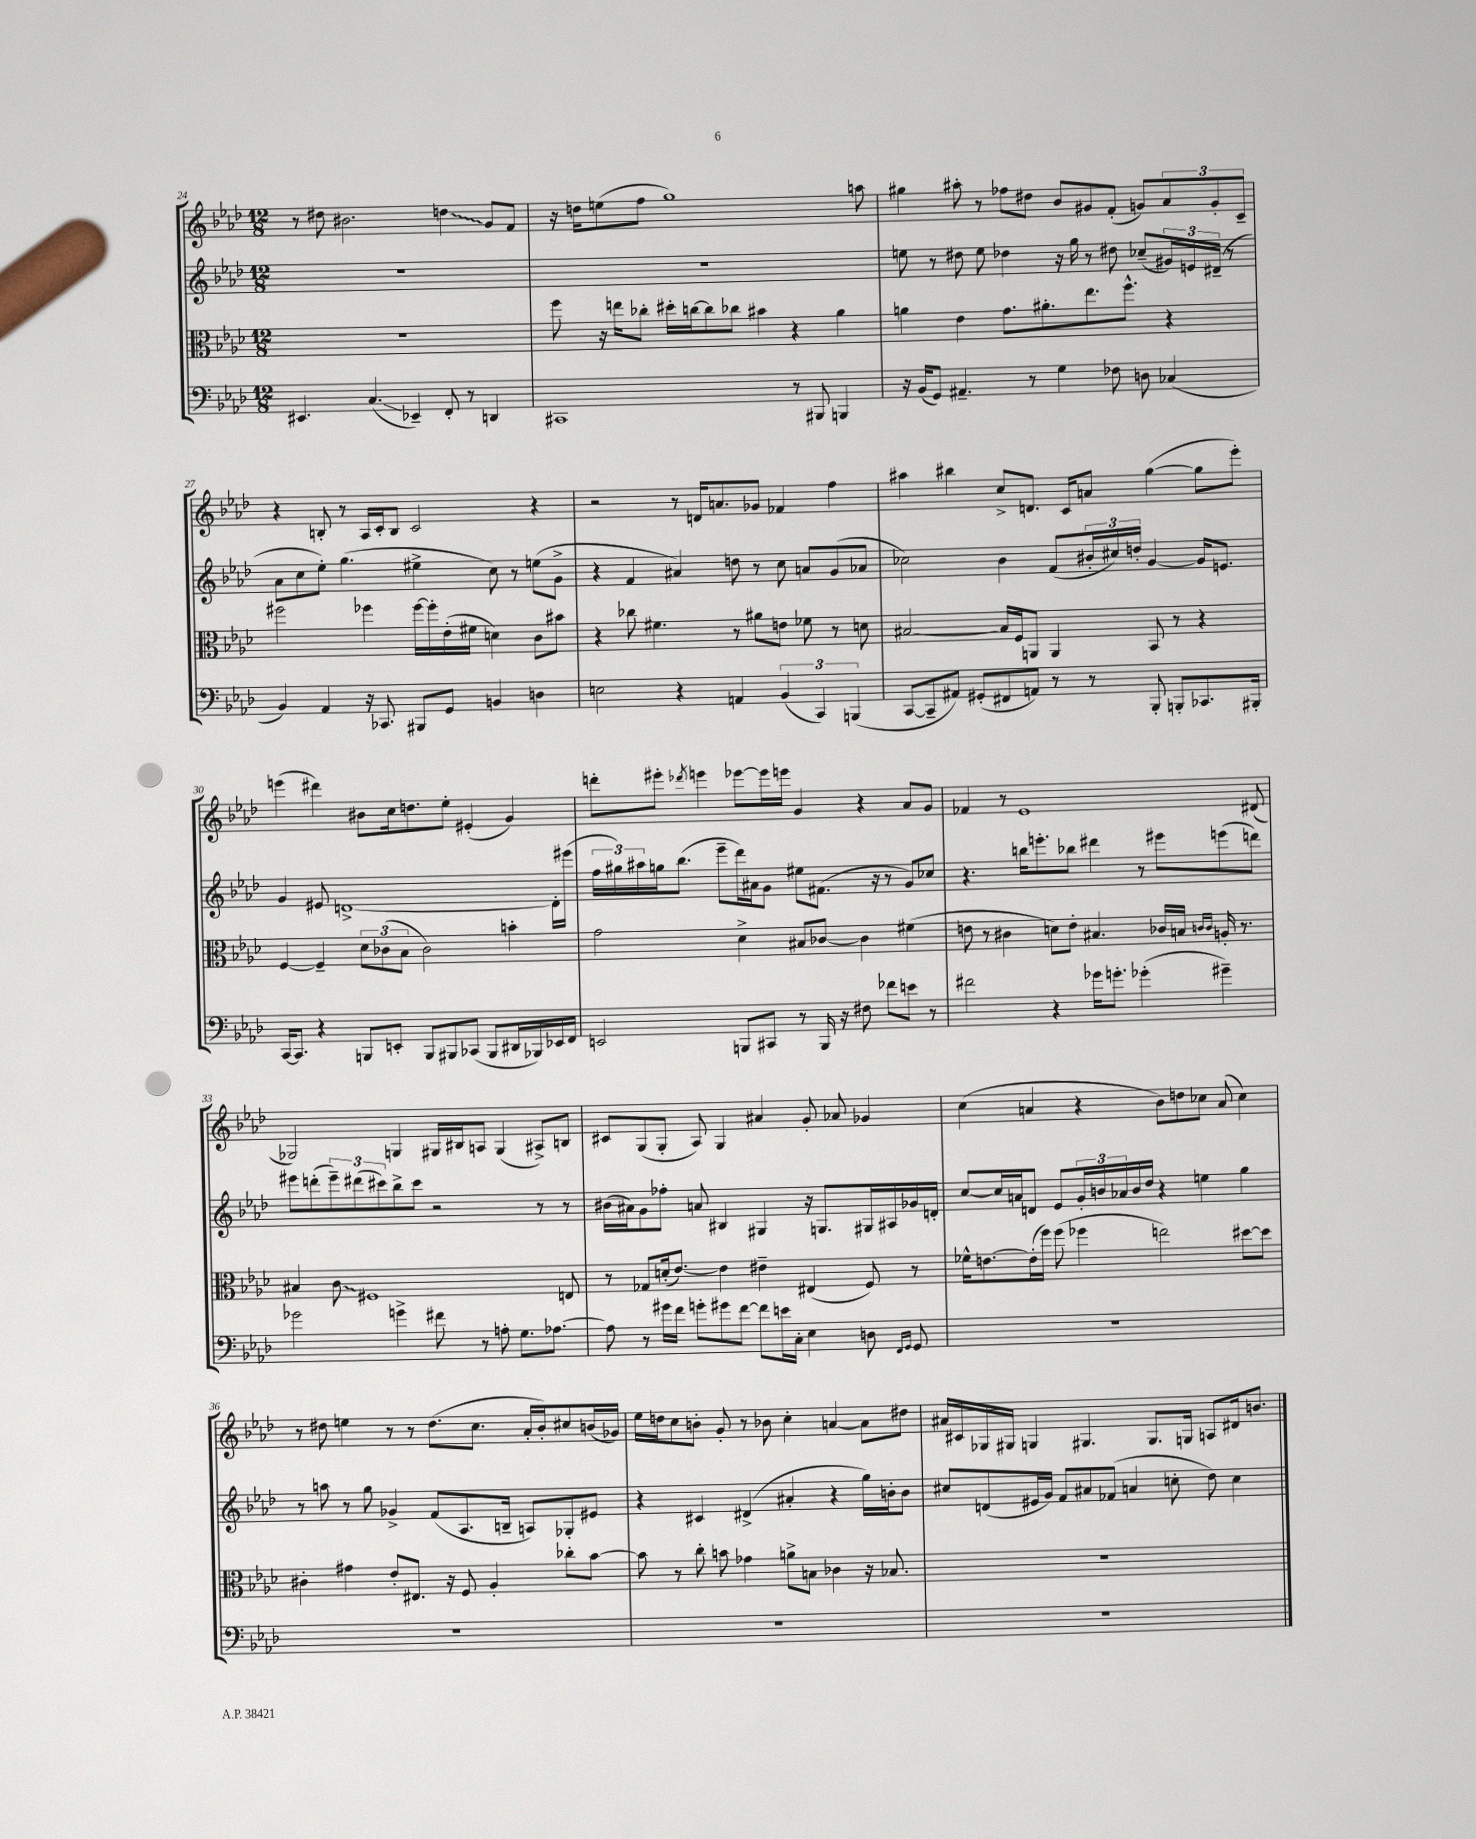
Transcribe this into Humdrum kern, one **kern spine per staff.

**kern	**kern	**kern	**kern
*staff4	*staff3	*staff2	*staff1
*clefF4	*clefC3	*clefG2	*clefG2
*k[b-e-a-d-]	*k[b-e-a-d-]	*k[b-e-a-d-]	*k[b-e-a-d-]
*M12/8	*M12/8	*M12/8	*M12/8
4.EE#	1.r	1.r	8r
.	.	.	8dd#
.	.	.	2.b#
(4.C	.	.	.
4EE-~)	.	.	.
8FF'	.	.	4dd
8r	.	.	.
4DD	.	.	8g
.	.	.	8f
=	=	=	=
1CC#	8ff	1.r	16r
.	.	.	16dd
.	16r	.	(8ee
.	16ee	.	.
.	8cc-'	.	8ff
.	16dd#'	.	1gg)
.	[16cc	.	.
.	8cc]	.	.
.	8cc-	.	.
.	4b#	.	.
8r	4r	.	.
8BBB#	.	.	.
4BBB	4a-	.	.
.	.	.	8aa
=	=	=	=
16r	4a	8ee	4gg#
(16BB-	.	.	.
8GG)	.	8r	.
4.AA#~	4e-	8dd#	8aa#'
.	.	8ee	8r
.	8.g	4dd-	8ff-
8r	.	.	8dd#
.	8.a#'	.	.
4G	.	16r	8b-
.	.	16gg	.
.	8.ee-	8r	8g#
8F-	.	8dd#	(8f'
.	8.ff^^	.	.
8D	.	(8cc-~	8g)
(4C-	4r	24g#)	12a-
.	.	24e	.
.	.	(24d#~	12g'
.	.	8r	.
.	.	.	12c~
=	=	=	=
4BB-)	2ff#	8a-	4r
.	.	8cc	.
4AA-	.	8ee-')	8B'
.	.	(4.gg	8r
16r	4ff-	.	16A-
8.CC-	.	.	16c'
.	.	.	8B
8BBB#	[16ff-	4ee#^	2c
.	16ff-']	.	.
8GG	(16e-'	.	.
.	16f#	.	.
4BB	4d)	8cc)	.
.	.	8r	.
4D	8c	(8ee	4r
.	8b#	8g^	.
=	=	=	=
2E	4r	4r	2r
.	8cc-	4f	.
.	4.f#	.	.
4r	.	4a#)	8r
.	.	.	16d
.	.	.	8.a
4AA	8r	8dd	.
.	8a#	8r	8g-
(6BB-	8e	8cc	4f-
.	8f-	8a	.
6CC)	.	.	.
.	8r	(8g	4ff
(6BBB	.	.	.
.	8d	8a-	.
=	=	=	=
[8CC	[2B#	2cc-)	4aa#
8CC~]	.	.	.
8AA#)	.	.	4bb#
(8GG#'	.	.	.
8FF#	16B#]	4b-	8cc^
.	16F	.	.
8AA)	8AA	.	8.d
8r	4AA	(8f	.
.	.	.	16c
8r	.	24b#'	8a
.	.	24cc#)	.
.	.	24dd'	.
8BBB-'	8BB-	[4g	([4gg
8BBB'	8r	.	.
8.CC-	4r	16g]	8gg]
.	.	8.e	.
.	.	.	8eee-')
16BBB#'	.	.	.
=	=	=	=
[16CC	[4F	4g	(4eee
8.CC]	.	.	.
4r	4F~]	8e#	4ddd#)
.	.	[1d^	.
8BBB	12d-	.	8b#
.	(12c-	.	.
8EE'	.	.	16cc
.	12B-	.	.
.	.	.	8.dd
8BBB	2c-)	.	.
8BBB#	.	.	8ee-'
(8CC-	.	.	(4e#'
8BBB#	.	.	.
16DD#	4b'	.	4g)
16BBB-)	.	.	.
16EE-	.	16d']	.
16FF	.	(16eee#	.
=	=	=	=
2EE	2g	24ff	8ddd'
.	.	24gg#)	.
.	.	24aa#	.
.	.	16gg	8eee#'
.	.	(8.bb-	.
.	.	.	8qddd-
.	.	.	4eee
.	.	8eee-~	.
8BBB	4d-^	16ddd-)	[8eee-
.	.	16a#	.
8CC#	.	8g	16eee-]
.	.	.	16eee
8r	8B#	8ee#	4g
16BBB	[8c-	(8.f#	.
16r	.	.	.
8F#	4c-]	.	4r
.	.	16r	.
8f-	.	8r	.
8e	(4f#	8g)	8a-
8r	.	8cc-	8g
=	=	=	=
2f#	8e	4.r	4f-
.	8r	.	.
.	4c#	.	8r
.	.	16bb	1e-
.	.	8.eee'	.
4r	8d)	.	.
.	8e'	8bb-	.
16g-	4.B#	4ddd#	.
8.g'	.	.	.
(4g-'	.	8r	.
.	16c-	8eee#	.
.	16B	.	.
.	16qqc	.	.
.	16qqc	.	.
4g#~)	16A'	(8eee	.
.	8.r	.	.
.	.	8ddd)	(8d#
=	=	=	=
2g-	4B#	8eee#	2G-)
.	.	(8ddd'	.
.	8c	12eee#~)	.
.	.	(12ddd#	.
.	1F#	.	.
.	.	12ccc#)	.
4g^	.	8bb-^	4G
.	.	8ccc#	.
8f#	.	2r	16G#
.	.	.	16B#
8r	.	.	8A
8A'	.	.	(4G#
8.G	.	.	.
.	.	8r	8A#^)
[8.A-	.	.	.
.	8E	8r	8B
=	=	=	=
8A-]	8r	(16b#	8c#
.	.	16a#)	.
8r	8G-	8g	(8G
16g#	(16d'	8ff-'	8G'
16f	[8.e-)	.	.
8g'	.	8a	8A-)
8g#	4e-]	4B#	4G
[8f	.	.	.
8f]	4e#~	4G#	4a#
16e	.	.	.
16C'	.	.	.
4E-	(4E#	16r	8g'
.	.	8.G	.
.	.	.	8a-
8D	8F)	16G#	4g-
.	.	16A#	.
16qqFF	.	.	.
16qqGG	.	.	.
8GG	8r	16g-	.
.	.	16d'	.
=	=	=	=
1.r	16f-^^	[8cc	(4cc
.	[8.e	.	.
.	.	16cc]	.
.	.	16a	.
.	(16e']	8d	4a
.	16ff)	.	.
.	(8ff	8e-	.
.	4ff-	24g'	4r
.	.	24b	.
.	.	24a-	.
.	.	16b	.
.	.	16dd-	.
.	2ee)	4r	8b-)
.	.	.	8dd
.	.	4ee	8cc-
.	.	.	(8a
.	[8dd#	4gg	4cc-)
.	8dd#]	.	.
=	=	=	=
1.r	4c#'	8r	8r
.	.	8aa	8dd#
.	4g#	8r	4ee
.	.	8gg	.
.	8e-'	4g-^	8r
.	8.E#	.	8r
.	.	(8f	(8.dd#
.	16r	.	.
.	8F	8.A-	.
.	.	.	8.cc
.	4A-'	.	.
.	.	16B~	.
.	.	8A)	16a-'
.	.	.	16b-')
.	8cc-'	8G-'	8cc#
.	[8b-	8e#	(16b
.	.	.	16g-)
=	=	=	=
1.r	8b-]	4r	16ee-
.	.	.	16dd
.	8r	.	8cc
.	8cc'	4c#	8b'
.	8b	.	8g'
.	4g-	(4d#^	8r
.	.	.	8b-
.	8a^	4a#'	4cc'
.	8B	.	.
.	4c-	4r	[4a
.	16r	16gg)	8a]
.	8.B-	16b'	.
.	.	8b	8dd#
=	=	=	=
1.r	1.r	8cc#	16a#
.	.	.	16c#
.	.	(8d	16G-
.	.	.	16G#
.	.	16e#	4G
.	.	16g)	.
.	.	8f	.
.	.	8a#	4.G#
.	.	(8f-	.
.	.	4a	.
.	.	.	8.G#
.	.	8cc'	.
.	.	.	16G
.	.	8dd-)	8A
.	.	4cc	16d#
.	.	.	8.b
==	==	==	==
*-	*-	*-	*-
